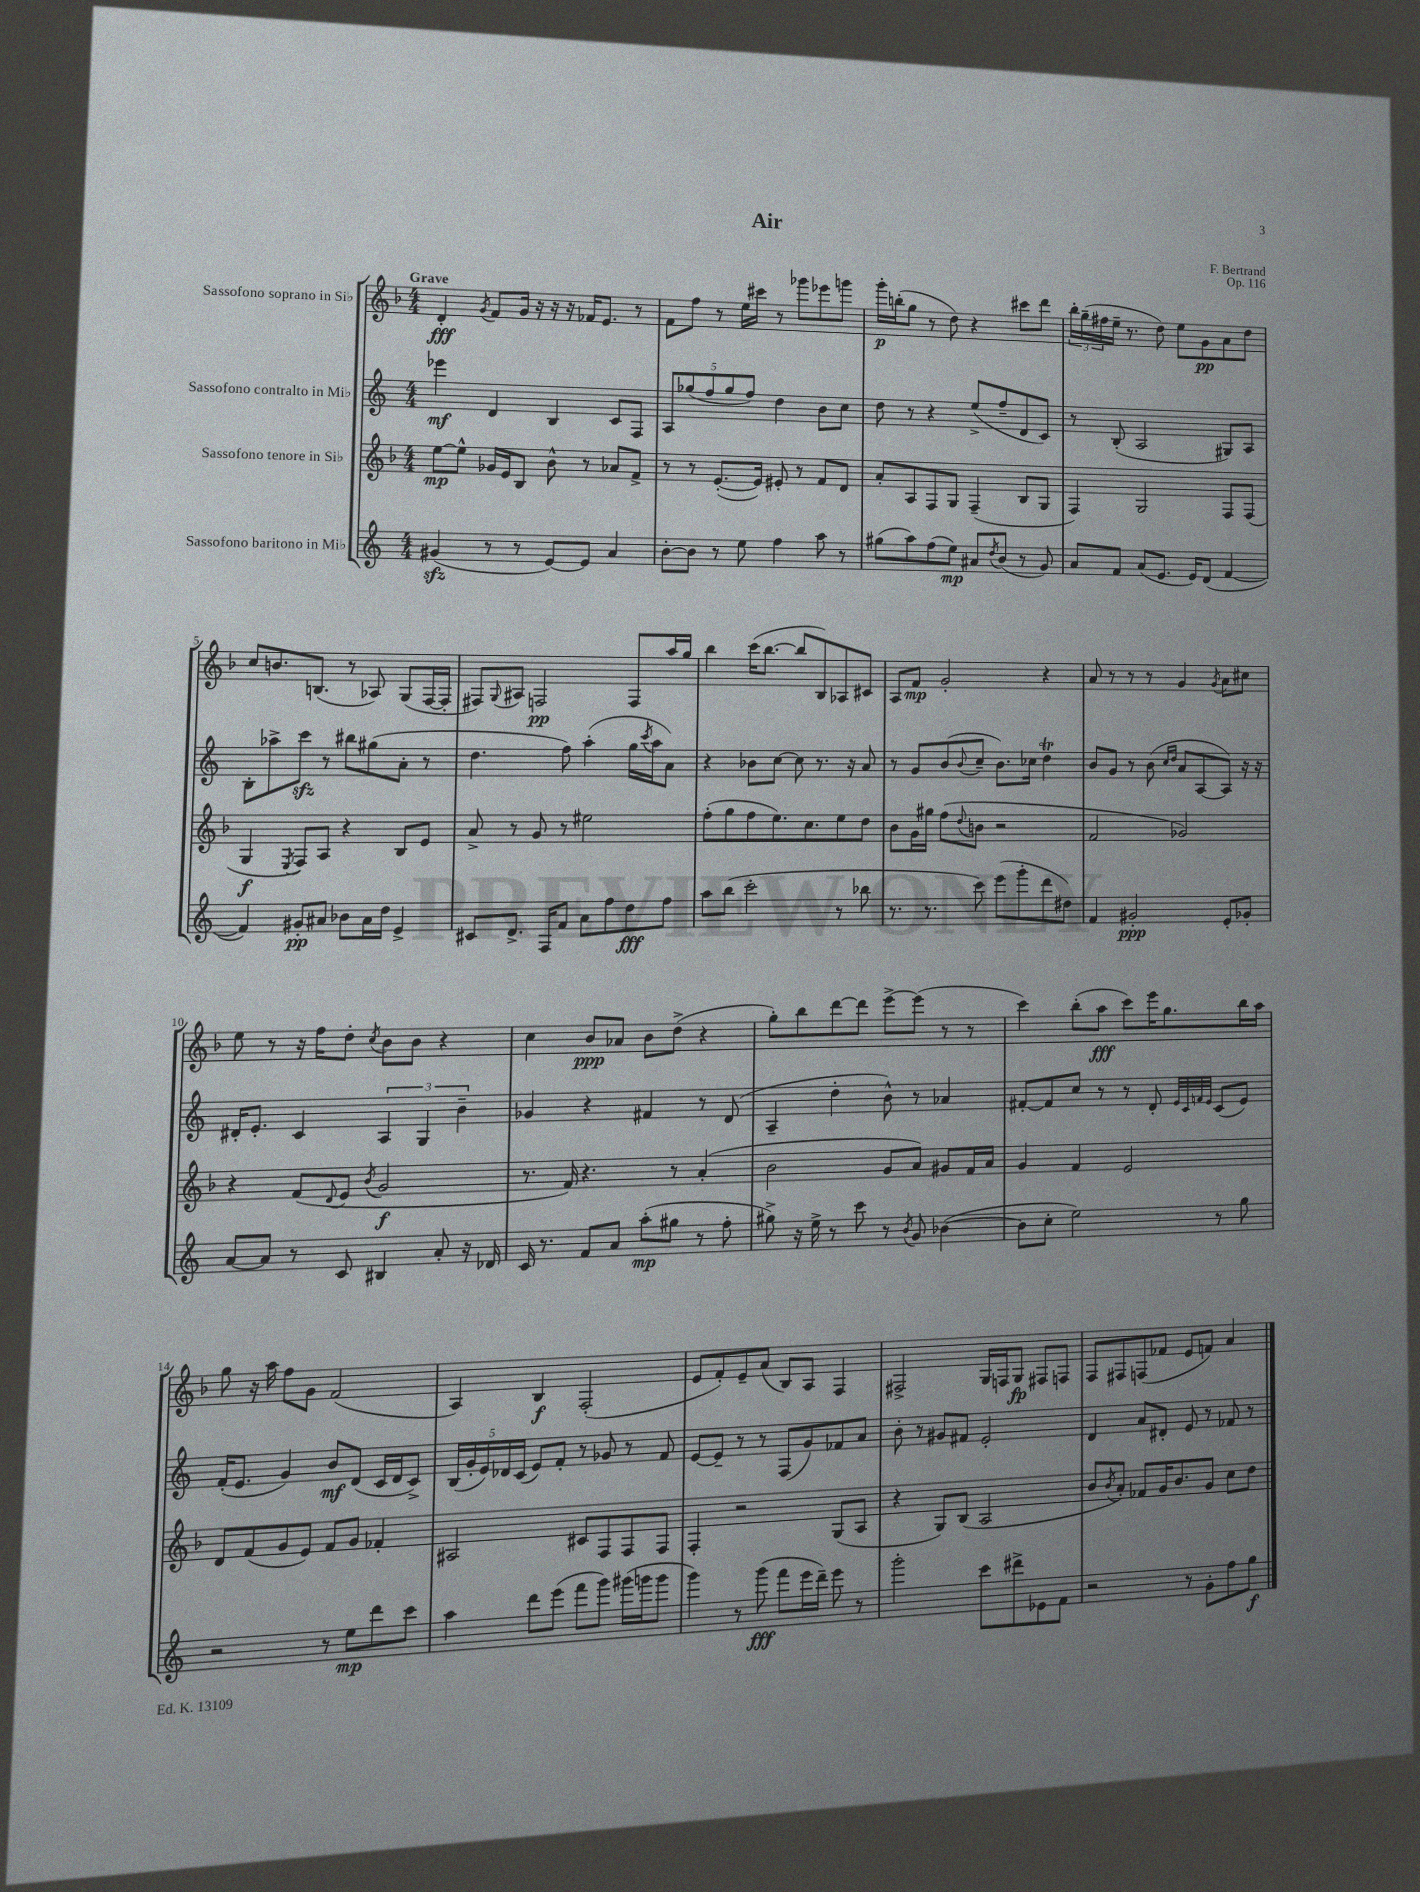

**kern	**dynam	**kern	**dynam	**kern	**dynam	**kern	**dynam
*part4	*part4	*part3	*part3	*part2	*part2	*part1	*part1
*staff4	*staff4	*staff3	*staff3	*staff2	*staff2	*staff1	*staff1
*I"Sassofono baritono in Mi♭	*	*I"Sassofono tenore in Si♭	*	*I"Sassofono contralto in Mi♭	*	*I"Sassofono soprano in Si♭	*
*clefG2	*	*clefG2	*	*clefG2	*	*clefG2	*
*k[]	*	*k[b-]	*	*k[]	*	*k[b-]	*
*M4/4	*	*M4/4	*	*M4/4	*	*M4/4	*
=1	=1	=1	=1	=1	=1	=1	=1
!	!	!	!	!	!	!LO:TX:a:B:t=Grave	!
(4g#Xzz/	.	[8ee\L	mp	4eee-X\	mf	4d'/	fff
.	.	8ee^^\J]	.	.	.	.	.
.	.	.	.	.	.	8qg/	.
8r	.	16g-X/LL	.	4d/	.	8f/L	.
.	.	16e/J	.	.	.	.	.
8r	.	8B-/J	.	.	.	16g/Jk	.
.	.	.	.	.	.	16r	.
[8e/L)	.	8b-^^\	.	4B/	.	16r	.
.	.	.	.	.	.	16r	.
8e/J]	.	8r	.	.	.	16f-X/KL	.
.	.	.	.	.	.	8.e/J	.
4a/	.	8a-X/L	.	8c/L	.	.	.
.	.	8f^/J	.	8F/J	.	8r	.
=2	=2	=2	=2	=2	=2	=2	=2
[8b'\L	.	8r	.	10A/L	.	8f\L	.
.	.	.	.	(10gg-X/	.	.	.
8b\J]	.	8r	.	.	.	8ff\J	.
.	.	.	.	10ff/	.	.	.
8r	.	([8.e'/L	.	.	.	8r	.
.	.	.	.	10gg-/	.	.	.
8ee\	.	.	.	.	.	16ee\LL	.
.	.	.	.	10ff/J)	.	.	.
.	.	16e/Jk])	.	.	.	16ccc#X\JJ	.
4ff\	.	8e#X'/	.	4dd\	.	8r	.
.	.	8r	.	.	.	8ggg-X\L	.
8aa\	.	8f/L	.	8b\L	.	8eee-X\	.
8r	.	8d/J	.	8cc\J	.	8gggn\J	.
=3	=3	=3	=3	=3	=3	=3	=3
(8gg#X\L	.	8a'/L	.	8dd\	.	16ggg'\LL	p
.	.	.	.	.	.	(16bbn'\J	.
8aa\)	.	8A/	.	8r	.	8gg\J	.
(8ff\	.	8F/	.	4r	.	8r	.
8ee\J)	mp	8G/J	.	.	.	8dd\)	.
8a#X/L	.	(4F~/	.	(8ee^/L	.	4r	.
8qdd/	.	.	.	.	.	.	.
(8b/J	.	.	.	8ff~/	.	.	.
8r	.	8B-/L	.	8d/	.	8ccc#X\L	.
8g/)	.	8G/J	.	8c/J)	.	8ddd\J	.
=4	=4	=4	=4	=4	=4	=4	=4
8a/L	.	4F/)	.	8r	.	24bb-'\LL	.
.	.	.	.	.	.	(24gg~\	.
.	.	.	.	.	.	24ff#X\	.
8f/J	.	.	.	(8B'/	.	16ee~\JJ	.
.	.	.	.	.	.	8.r	.
(8a/L	.	2G/	.	2A/	.	.	.
8.e/J	.	.	.	.	.	8dd\)	.
.	.	.	.	.	.	8ee\L	.
16e/KL)	.	.	.	.	.	.	.
(8d/J	.	.	.	.	.	8g\	pp
[4f/	.	8F/L	.	8G#X/L)	.	8a\	.
.	.	(8F/J	.	8A/J	.	8dd\J	.
!!LO:LB:g=z
=5	=5	=5	=5	=5	=5	=5	=5
4f/])	.	4G/	f	8B'\L	.	8cc/L	.
.	.	.	.	8aa-X^\	.	8.bn/	.
.	.	8qE/	.	.	.	.	.
8g#X'/L	pp	8F/L)	.	8ccczz\J	.	.	.
.	.	.	.	.	.	(8.Bn/J	.
8a#X/J	.	8A/J	.	8r	.	.	.
8b-X\L	.	4r	.	8bb#X\L	.	8r	.
16a#\L	.	.	.	(8gg#X\	.	8A-X/)	.
16dd\JJ	.	.	.	.	.	.	.
4e^/	.	8B-/L	.	8a'\J	.	(8G/L	.
.	.	8e/J	.	8r	.	[16F/L	.
.	.	.	.	.	.	16F'/JJ]	.
=6	=6	=6	=6	=6	=6	=6	=6
8c#X/L	.	8a^/	.	4.dd\	.	8F#X/L)	.
.	.	.	.	.	.	8qqG/	.
8.d^/J	.	8r	.	.	.	8A#X/J	.
.	.	8g/	.	.	.	2Fn/	pp
16F/KL	.	.	.	.	.	.	.
8f/J	.	8r	.	8ff\)	.	.	.
8a\L	.	2ee#X\	.	(4aa'\	.	.	.
8ff\	.	.	.	.	.	.	.
8dd\	fff	.	.	16gg\LL	.	8F/L	.
.	.	.	.	8qccc/	.	.	.
.	.	.	.	16aa\J	.	.	.
8ff\J	.	.	.	8a\J)	.	16aa/L	.
.	.	.	.	.	.	16gg/JJ	.
=7	=7	=7	=7	=7	=7	=7	=7
8aa\L	.	(8ff'\L	.	4r	.	4bb-\	.
(8bb\J	.	8gg\	.	.	.	.	.
2ccc'\	.	8ff\	.	8b-X\L	.	(16ccc\KL	.
.	.	.	.	.	.	[8.bb-\J	.
.	.	8.ee\)	.	[8cc\J	.	.	.
.	.	.	.	8cc\]	.	8bb-/L]	.
.	.	8.cc\	.	.	.	.	.
.	.	.	.	8.r	.	8B-/)	.
8r	.	8ee\	.	.	.	8A-X/	.
.	.	.	.	16r	.	.	.
8bb-X\	.	8dd\J	.	8a/	.	8c#X/J	.
=8	=8	=8	=8	=8	=8	=8	=8
8.r	.	8b-\L	.	8r	.	8A/L	.
.	.	16g\L	.	8g/L	.	8f/J	mp
8.r	.	16gg#X\JJ	.	.	.	.	.
.	.	(8ff\L	.	(8b/	.	2g'/	.
.	.	8qqdd/	.	8qqb/	.	.	.
8ccc\)	.	8bn\J	.	8cc~/J	.	.	.
(8eee\L	.	2r	.	8.b\L)	.	.	.
8ggg'\	.	.	.	.	.	.	.
.	.	.	.	16cc-X\Jk	.	.	.
8ddd\	.	.	.	4ddT\	.	4r	.
8dd#X\J)	.	.	.	.	.	.	.
=9	=9	=9	=9	=9	=9	=9	=9
4f/	.	2f/	.	8b/L	.	8a/	.
.	.	.	.	8g/J	.	8r	.
2g#X'/	ppp	.	.	8r	.	8r	.
.	.	.	.	(8b\	.	8r	.
.	.	.	.	16qqcc/LL	.	.	.
.	.	.	.	16qqdd/JJ	.	.	.
.	.	2g-X/)	.	8a/L	.	4g/	.
.	.	.	.	[8A/	.	.	.
.	.	.	.	.	.	8qg/	.
8e'/L	.	.	.	8A/J])	.	8a\L	.
8g-X'/J	.	.	.	16r	.	8cc#X\J	.
.	.	.	.	16r	.	.	.
!!LO:LB:g=z
=10	=10	=10	=10	=10	=10	=10	=10
[8a/L	.	4r	.	16d#X'/KL	.	8ee\	.
.	.	.	.	8.e'/J	.	.	.
8a/J]	.	.	.	.	.	8r	.
8r	.	(8f/L	.	4c/	.	16r	.
.	.	.	.	.	.	16ff\KL	.
.	.	8qqd/	.	.	.	.	.
8c/	.	8e/J	.	.	.	8dd'\J	.
.	.	8qb-/	.	.	.	8qcc/	.
4B#X/	.	2g/	f	6A/	.	8b-\L	.
.	.	.	.	.	.	8b-\J	.
.	.	.	.	6G/	.	.	.
8a'/	.	.	.	.	.	4r	.
.	.	.	.	6b~\	.	.	.
16r	.	.	.	.	.	.	.
16d-X/	.	.	.	.	.	.	.
=11	=11	=11	=11	=11	=11	=11	=11
16c/	.	8.r	.	4g-X/	.	4cc\	.
8.r	.	.	.	.	.	.	.
.	.	16f/)	.	.	.	.	.
8f/L	.	4.r	.	4r	.	8b-/L	ppp
8a/J	.	.	.	.	.	8a-X/J	.
(8aa'\L	mp	.	.	4f#X/	.	8b-\L	.
8gg#X\J	.	8r	.	.	.	(8dd^\J	.
8r	.	(4a'/	.	8r	.	4r	.
8ff'\	.	.	.	(8d/	.	.	.
=12	=12	=12	=12	=12	=12	=12	=12
8gg#X^\)	.	2b-\	.	4A~/	.	8gg'\L)	.
16r	.	.	.	.	.	8bb-\	.
16ee^\	.	.	.	.	.	.	.
8r	.	.	.	4dd'\	.	[8ddd\	.
8ccc\	.	.	.	.	.	8ddd\J]	.
8r	.	8g/L	.	8b^^\)	.	[8eee^\L	.
8qb/	.	.	.	.	.	.	.
8g/	.	8a/J)	.	8r	.	(8eee\J]	.
([4b-X\	.	8g#X/L	.	4a-X/	.	8r	.
.	.	16f/L	.	.	.	8r	.
.	.	16a/JJ	.	.	.	.	.
=13	=13	=13	=13	=13	=13	=13	=13
8b-\L]	.	4g/	.	[8f#X'/L	.	4ccc\)	.
8cc'\J	.	.	.	8f#/]	.	.	.
2ee\)	.	4f/	.	8cc/J	.	(8bb-'\L	.
.	.	.	.	8r	.	8aa\J	fff
.	.	2e/	.	8r	.	8ccc\L)	.
.	.	.	.	8d'/	.	16eee\K	.
.	.	.	.	.	.	8.gg\	.
.	.	.	.	32qqe/LLL	.	.	.
.	.	.	.	32qqc/	.	.	.
.	.	.	.	32qqfn/	.	.	.
.	.	.	.	32qqe/JJJ	.	.	.
8r	.	.	.	(8c/L	.	.	.
8gg\	.	.	.	8e/J)	.	16bb-\L	.
.	.	.	.	.	.	16aa\JJ	.
!!LO:LB:g=z
=14	=14	=14	=14	=14	=14	=14	=14
2r	.	8d/L	.	(16f'/KL	.	8gg\	.
.	.	.	.	8.e/J	.	.	.
.	.	(8f/	.	.	.	16r	.
.	.	.	.	.	.	16aa\	.
.	.	8g/	.	4g/)	.	8ff\L	.
.	.	8e/J)	.	.	.	8g\J	.
8r	.	8f/L	.	8b/L	mf	(2f/	.
8ee\L	mp	8g/J	.	(8d/J	.	.	.
8ddd\	.	4f-X'/	.	16c/LL	.	.	.
.	.	.	.	16d/J	.	.	.
8ccc\J	.	.	.	8c^/J)	.	.	.
=15	=15	=15	=15	=15	=15	=15	=15
4aa\	.	2A#X/	.	(20B/LL	.	4A/)	.
.	.	.	.	20g'/	.	.	.
.	.	.	.	20e/)	.	.	.
.	.	.	.	20d-X/	.	.	.
.	.	.	.	(20c/JJ	.	.	.
8ddd\L	.	.	.	8e/L)	.	4B-/	f
(8eee\J	.	.	.	8f'/J	.	.	.
8fff\L	.	8c#X/L	.	8r	.	(2F'/	.
8ggg\J)	.	8F/	.	8g-X/	.	.	.
(16ggg#X\LL	.	8F/	.	8r	.	.	.
16gggn\J	.	.	.	.	.	.	.
8ggg\J	.	8F/J	.	8f/	.	.	.
=16	=16	=16	=16	=16	=16	=16	=16
4ggg\)	.	4F'/	.	[8e/L	.	8e/L	.
.	.	.	.	8e~/J]	.	8f'/)	.
8r	.	2r	.	8r	.	8e~/	.
(8ggg\	fff	.	.	8r	.	(8a/J	.
8fff\L	.	.	.	(8F/L	.	8B-/L)	.
16eee\L	.	.	.	8g/)	.	8A/J	.
16ddd~\JJ)	.	.	.	.	.	.	.
8eee\	.	(8G/L	.	8f-X/	.	4F/	.
8r	.	8A/J	.	8a/J	.	.	.
=17	=17	=17	=17	=17	=17	=17	=17
2ggg'\	.	4r	.	8b'\	.	2F#X^/	.
.	.	.	.	8r	.	.	.
.	.	8G/L)	.	8g#X/L	.	.	.
.	.	(8B-/J	.	8f#X/J	.	.	.
8ccc\L	.	2A/	.	2e'/	.	16G/LL	.
.	.	.	.	.	.	16Fn/J	.
8ddd#X^\	.	.	.	.	.	8G/J	fp
8e-X\	.	.	.	.	.	8F#X/L	.
8f\J	.	.	.	.	.	8Fn/J	.
=18	=18	=18	=18	=18	=18	=18	=18
2r	.	8b-/L	.	4d/	.	8F/L	.
.	.	8qb-/	.	.	.	.	.
.	.	8a'/J)	.	.	.	8F#X/	.
.	.	8f-X/L	.	8a/L	.	(8Fn/	.
.	.	16g/K	.	8d#X'/J	.	8f-X/J	.
.	.	8.b-/	.	.	.	.	.
8r	.	.	.	8e/	.	8e/L	.
8g'\L	.	8g/J	.	8r	.	8fn/J)	.
8ff\	.	8cc\L	.	8f-X/	.	4a/	.
8gg\J	f	8dd\J	.	8r	.	.	.
==	==	==	==	==	==	==	==
*-	*-	*-	*-	*-	*-	*-	*-
